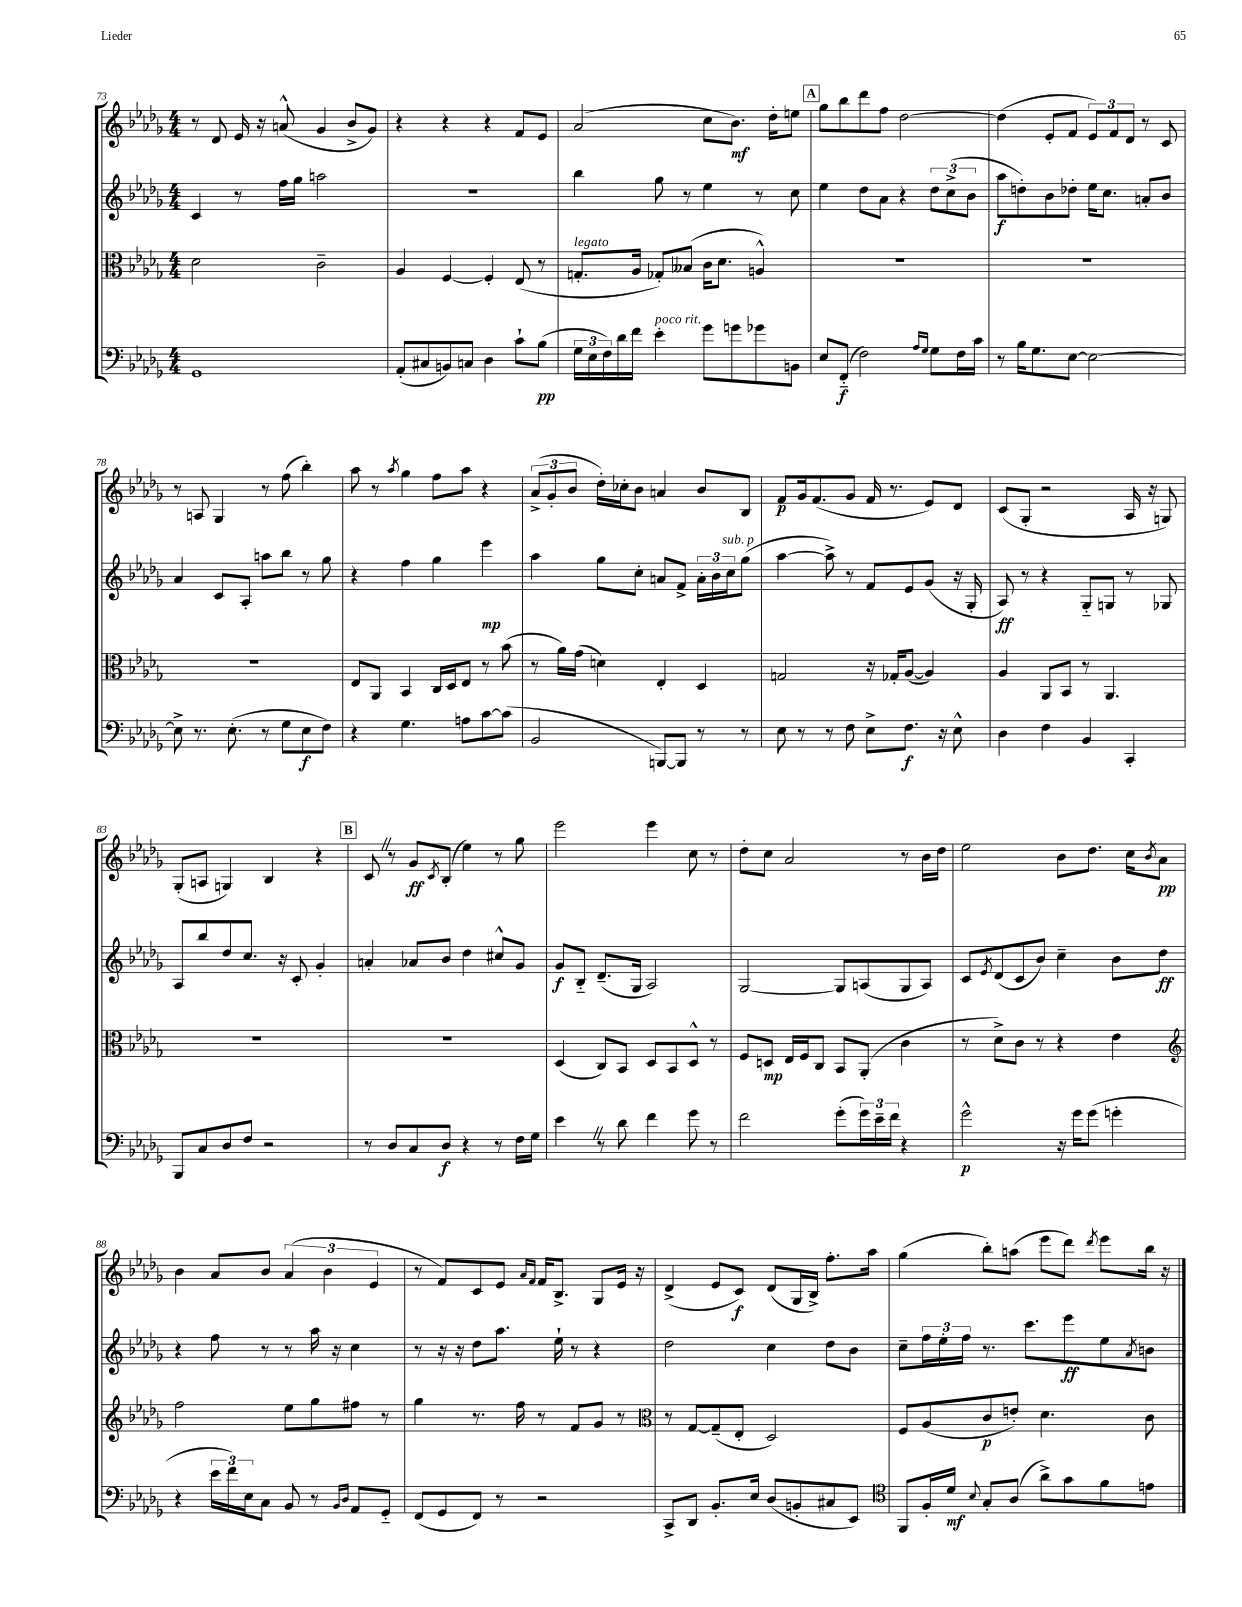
<<
\new StaffGroup <<
\new Staff = "s0" {
    \clef treble \key des \major \numericTimeSignature \time 4/4
    r8 des'8 ees'16 r16 a'8-^( ges'4 bes'8-> ges'8) |
    r4 r4 r4 f'8 ees'8 |
    aes'2( c''8 bes'8.\mf) des''16-. e''8 |
    \mark \markup { \box "A" } ges''8 bes''8 des'''8 f''8 des''2~ |
    des''4( ees'8-. f'8 \tuplet 3/2 { ees'8) f'8 des'8 } r8 c'8 |
    r8 a8 ges4 r8 f''8( bes''4-.) |
    aes''8 r8 \acciaccatura { aes''8 } ges''4 f''8 aes''8 r4 |
    \tuplet 3/2 { aes'8->( ges'8-. bes'8 } des''16-.) ces''16-. bes'8 a'4 bes'8 bes8 |
    f'8\p ges'16 f'8.( ges'8 f'16 r8. ees'8) des'8 |
    c'8( ges8-. r2 aes16 r16 g8) |
    ges8-.( a8 g4) bes4 r4 |
    \mark \markup { \box "B" } c'8 \once \override BreathingSign.text = \markup { \musicglyph "scripts.caesura.straight" } \breathe r8 ges'8\ff \acciaccatura { c'8 } bes8-.( ees''4) r8 ges''8 |
    ees'''2 ees'''4 c''8 r8 |
    des''8-. c''8 aes'2 r8 bes'16 des''16 |
    ees''2 bes'8 des''8. c''16 \acciaccatura { bes'8 } aes'8\pp |
    bes'4 aes'8 bes'8 \tuplet 3/2 { aes'4( bes'4 ees'4 } |
    r8 f'8) c'8 ees'8 \grace { aes'16 f'16 } f'16 bes8.-> ges8 ees'16 r16 |
    des'4->( ees'8 c'8\f) des'8( ges16 bes16->) f''8.-. aes''16 |
    ges''4( bes''8-.) a''8( ees'''8 des'''8) \acciaccatura { des'''8 } ees'''8 bes''16 r16 \bar "|." |
}
\new Staff = "s1" {
    \clef treble \key des \major \numericTimeSignature \time 4/4
    c'4 r8 f''16 ges''16 a''2 |
    R1 |
    bes''4 ges''8 r8 ees''4 r8 c''8 |
    \mark \markup { \box "A" } ees''4 des''8 aes'8 r4 \tuplet 3/2 { des''8 c''8->( bes'8 } |
    aes''8\f d''8-.) bes'8 des''8-. ees''16 c''8. a'8-. bes'8 |
    aes'4 c'8 aes8-. a''8 bes''8 r8 ges''8 |
    r4 f''4 ges''4 ees'''4\mp |
    aes''4 ges''8 c''8-. a'8 f'8-> \tuplet 3/2 { a'16-. bes'16 c''16^\markup { \italic "sub. p" } } ges''8( |
    aes''4~ aes''8->) r8 f'8 ees'8 ges'8( r16 ges16-. |
    aes8\ff) r8 r4 ges8-_ g8 r8 ges8 |
    aes8 bes''8 des''8 c''8. r16 c'8-. ges'4-. |
    \mark \markup { \box "B" } a'4-. aes'8 bes'8 des''4 cis''8-^ ges'8 |
    ges'8\f bes8-_ des'8.--( ges16 aes2) |
    ges2~ ges8 a8( ges8 a8) |
    c'8 \acciaccatura { ees'8 } des'8( c'8 bes'8) c''4-- bes'8 des''8\ff |
    r4 f''8 r8 r8 aes''16 r16 c''4 |
    r8 r16 r16 des''8 aes''8. ees''16-! r8 r4 |
    des''2 c''4 des''8 bes'8 |
    c''8-- \tuplet 3/2 { f''16 ees''16-. f''16 } r8. c'''8. ees'''8\ff ees''8 \acciaccatura { aes'8 } b'8 \bar "|." |
}
\new Staff = "s2" {
    \clef alto \key des \major \numericTimeSignature \time 4/4
    des'2 c'2-- |
    aes4 f4~ f4-. ees8( r8 |
    g8.-.^\markup { \italic "legato" } aes16 ges8-.) beses8( c'16 des'8. a4-^) |
    \mark \markup { \box "A" } R1 |
    R1 |
    R1 |
    ees8 aes,8 bes,4 c16 des16 ees8 r8 bes'8( |
    r8 aes'16) ges'16( d'4) ees4-. des4 |
    g2 r16 ges16-. aes8~( aes4) |
    aes4 aes,8 bes,8 r8 aes,4. |
    R1 |
    \mark \markup { \box "B" } R1 |
    des4( c8) bes,8 des8 bes,8 des8-^ r8 |
    f8 d8\mp ees16 f16 c8 bes,8 aes,8-.( c'4 |
    r8 des'8->) c'8 r8 r4 ees'4 |
    \clef treble f''2 ees''8 ges''8 fis''8 r8 |
    ges''4 r8. f''16 r8 f'8 ges'8 r8 |
    \clef alto r8 ges8~ ges8--( ees8-. des2) |
    f8 aes8( c'8\p e'8-.) des'4. c'8 \bar "|." |
}
\new Staff = "s3" {
    \clef bass \key des \major \numericTimeSignature \time 4/4
    ges,1 |
    aes,8-.( cis8 b,8) c8 des4 c'8-! bes8\pp( |
    \tuplet 3/2 { ges16 ees16 f16) } des'16 f'16 ees'4-.^\markup { \italic "poco rit." } ges'8 g'8 ges'8 b,8 |
    \mark \markup { \box "A" } ees8 f,8-_\f( f2) \grace { aes16 ges16 } ges8 f16 c'16 |
    r8 bes16 ges8. ees8~ ees2~ |
    ees8-> r8. ees8.-.( r8 ges8 ees8\f f8) |
    r4 ges4. a8 c'8~ c'8( |
    bes,2 b,,8~) b,,8 r8 r8 |
    ees8 r8 r8 f8 ees8-> f8.\f r16 ees8-^ |
    des4 f4 bes,4 c,4-. |
    bes,,8 c8 des8 f8 r2 |
    \mark \markup { \box "B" } r8 des8 c8 des8\f r4 r8 f16 ges16 |
    ees'4 \once \override BreathingSign.text = \markup { \musicglyph "scripts.caesura.straight" } \breathe r8 des'8 f'4 ges'8 r8 |
    f'2 ges'8-.( \tuplet 3/2 { ges'16) ees'16-- f'16 } r4 |
    ges'2-^\p r16 ges'16 ges'8( g'4-. |
    r4 \tuplet 3/2 { ees'16 f'16) ees16 } c8 bes,8 r8 \grace { bes,16 des16 } aes,8 ges,8-_ |
    f,8( ges,8 f,8) r8 r2 |
    c,8-> des,8 bes,8.-. ees16 des8( b,8-. cis8 ees,8) |
    \clef tenor f,8 f16-. des'16\mf \appoggiatura { bes8 } ges8-. aes8( aes'8->) ges'8 f'8 e'8 \bar "|." |
}
>>
>>
\layout { \context { \Score currentBarNumber = #73 } }
